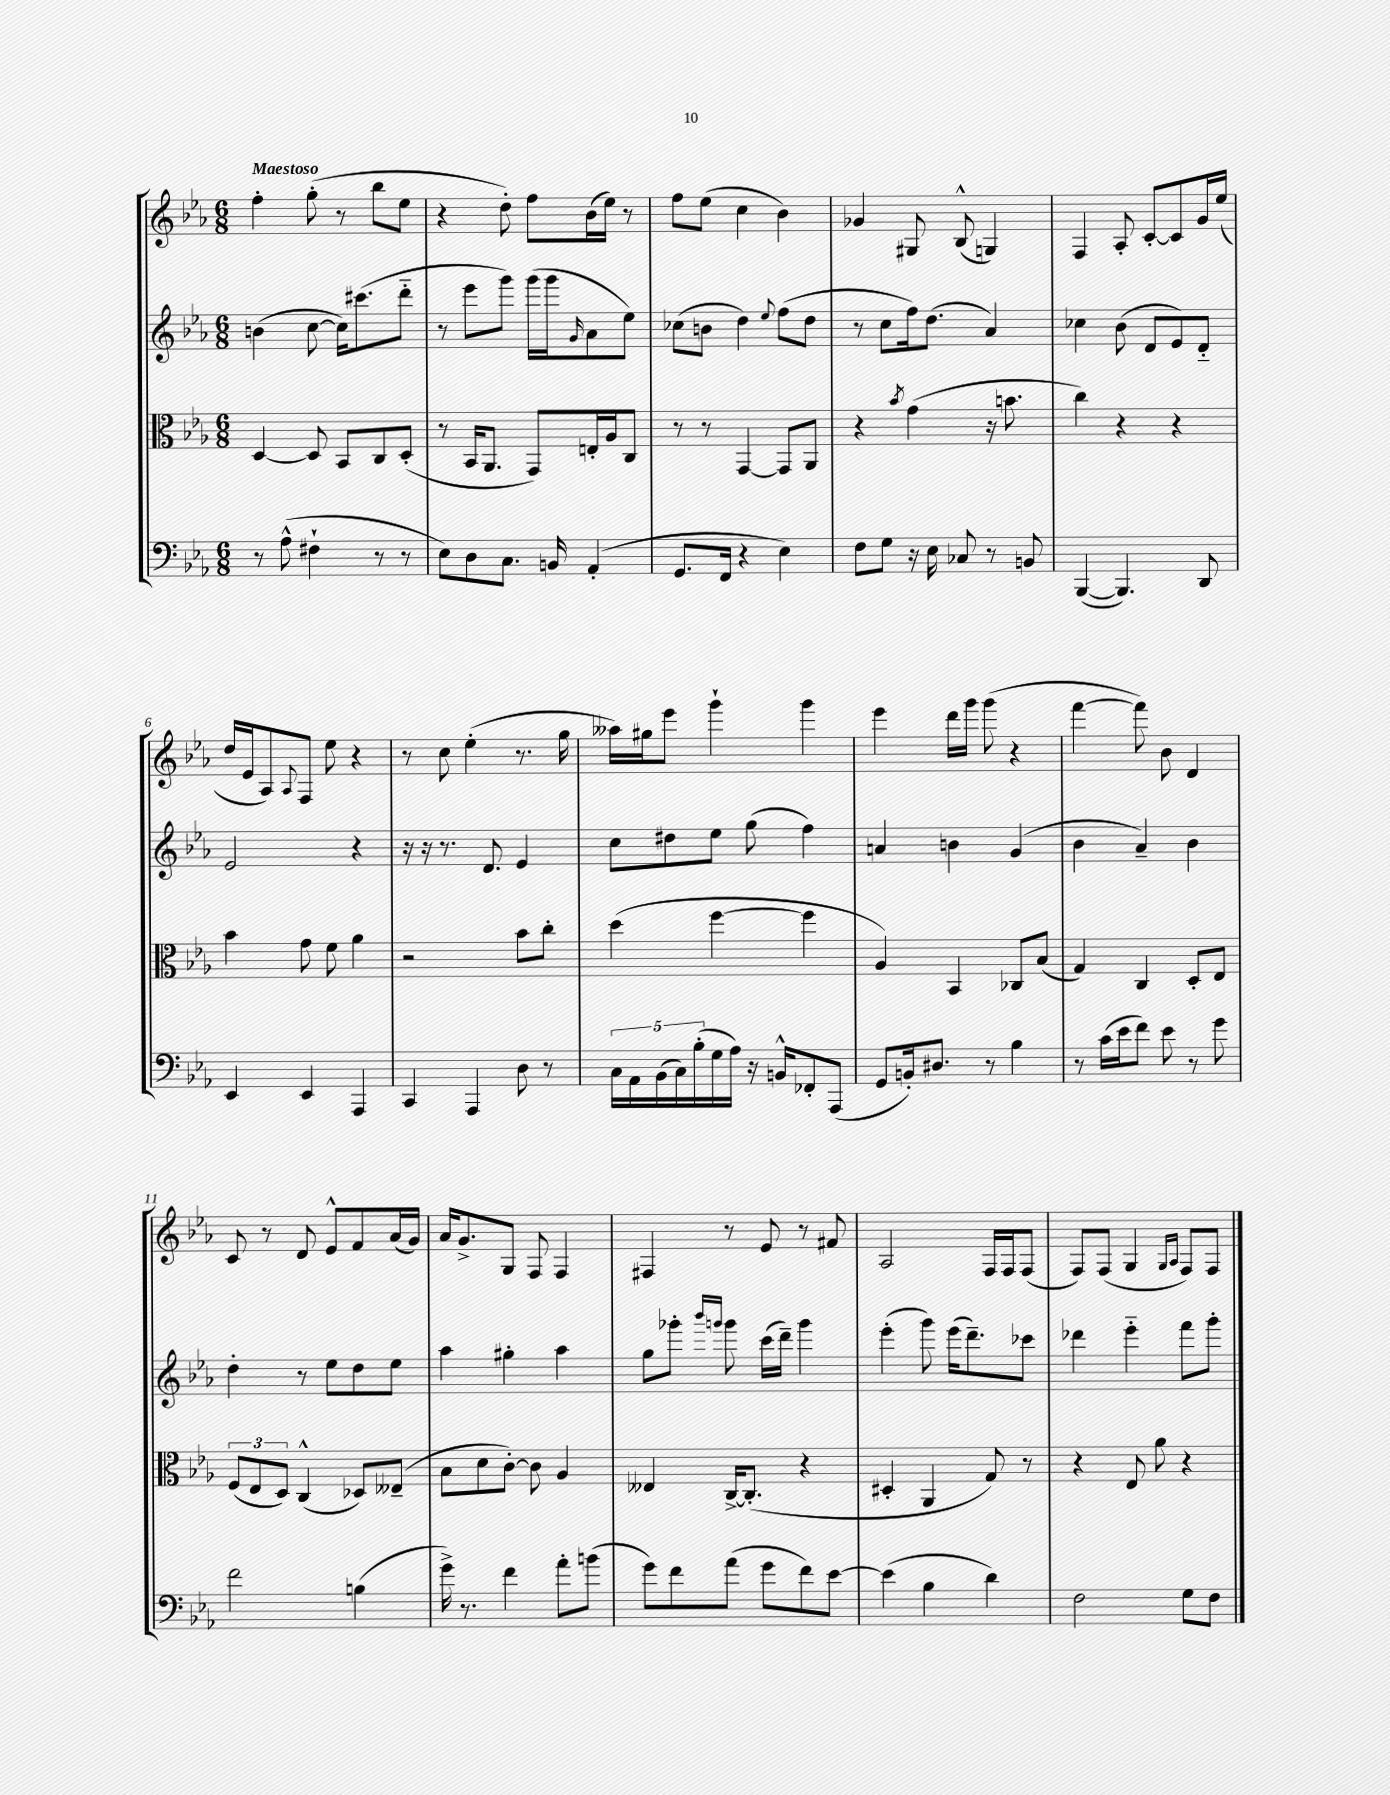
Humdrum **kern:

**kern	**kern	**kern	**kern
*staff4	*staff3	*staff2	*staff1
*clefF4	*clefC3	*clefG2	*clefG2
*k[b-e-a-]	*k[b-e-a-]	*k[b-e-a-]	*k[b-e-a-]
*M6/8	*M6/8	*M6/8	*M6/8
8r	[4D	(4b	4ff'
(8A-^^	.	.	.
4F#`	8D]	[8cc	(8gg'
.	8BB-	16cc])	8r
.	.	(8.ccc#	.
8r	8C	.	8bb-
8r	(8D'	8ddd'~	8ee-
=	=	=	=
8E-)	8r	8r	4r
8D	16BB-	8eee-	.
.	8.AA-	.	.
8.C	.	8ggg)	8dd')
.	8GG)	(16ggg	8ff
16BB	.	16ggg	.
.	.	16qqg	.
(4AA-'	16E'	8a-	(16b-
.	16A-	.	16ee-)
.	8C	8ee-)	8r
=	=	=	=
8.GG	8r	(8cc-	8ff
.	8r	8b	(8ee-
16FF	.	.	.
4r	[4GG	4dd)	4cc
.	.	8qqee-	.
4E-)	8GG]	(8ff	4b-)
.	8AA-	8dd	.
=	=	=	=
8F	4r	8r	4g-
8G	.	8cc	.
.	8qb-	.	.
16r	(4g	16ff)	8G#
16E-	.	(8.dd	.
8C-	.	.	(8B-^^
8r	16r	4a-)	4G)
.	8.b	.	.
8BB	.	.	.
=	=	=	=
([4BBB-	4cc)	4cc-	4F
4.BBB-])	4r	(8b-	8A-'
.	.	8d	[8c'
.	4r	8e-)	8c]
8DD	.	8d'~	16g
.	.	.	(16ee-
=	=	=	=
4EE-	4b-	2e-	16dd
.	.	.	16e-
.	.	.	8A-)
.	.	.	8qqA-
4EE-	8g	.	8F
.	8f	.	8ee-
4AAA-	4a-	4r	4r
=	=	=	=
4CC	2r	16r	8r
.	.	16r	.
.	.	8.r	8cc
4AAA-	.	.	(4ee-'
.	.	8.d	.
8D	8b-	4e-	8.r
8r	8cc'	.	.
.	.	.	16gg
=	=	=	=
20C	(4dd	8cc	16aa--)
20AA-	.	.	.
.	.	.	16gg#
(20BB-	.	.	.
.	.	8dd#	8eee-
20C)	.	.	.
(20B-'	.	.	.
16G	[4ff	8ee-	4ggg`
16A-)	.	.	.
16r	.	(8gg	.
16BB^^	.	.	.
8FF-'	4ff]	4ff)	4ggg
(8AAA-	.	.	.
=	=	=	=
8GG	4A-)	4a	4eee-
16BB')	.	.	.
8.D#	.	.	.
.	4BB-	4b	16ddd
.	.	.	16ggg
8r	.	.	(8ggg
4B-	8C-	(4g	4r
.	(8B-	.	.
=	=	=	=
8r	4G)	4b-	[4fff
(16c	.	.	.
16e-	.	.	.
8f)	4C	4a-~)	8fff])
8e-	.	.	8b-
8r	8D'	4b-	4d
8g	8E-	.	.
=	=	=	=
2f	(12F	4dd'	8c
.	12E-	.	.
.	.	.	8r
.	12D)	.	.
.	(4C^^	8r	8d
.	.	8ee-	8e-^^
(4B	8D-)	8dd	8f
.	(8E--~	8ee-	(16a-
.	.	.	16g)
=	=	=	=
16g^)	8B-	4aa-	16a-
8.r	.	.	8.g^
.	8d	.	.
4f	[8c')	4gg#'	8G
.	8c]	.	8F
8a-'	4A-	4aa-	4F
(8b	.	.	.
=	=	=	=
8g)	4E--	8gg	4F#
8f	.	8ggg-'	.
.	.	16qqbbb-	.
.	.	16qqggg	.
(8a-	[16C^	8ggg	8r
.	(8.C']	.	.
8g	.	(16ccc	8e-
.	.	16ddd~)	.
8f)	4r	4ggg	8r
[8e-	.	.	8f#
=	=	=	=
(4e-]	4D#'	(4eee-'	2A-
4B-	4AA-	8ggg)	.
.	.	(16eee-	.
.	.	8.ddd~)	.
4d)	8G)	.	16F
.	.	.	16F
.	8r	8ccc-	(8F
=	=	=	=
2F	4r	4ddd-	8F)
.	.	.	(8F
.	8E-	4eee-'~	4G
.	8a-	.	.
.	.	.	16qqG
.	.	.	16qqA-
8G	4r	8fff	8F)
8F	.	8ggg'	8F
==	==	==	==
*-	*-	*-	*-
